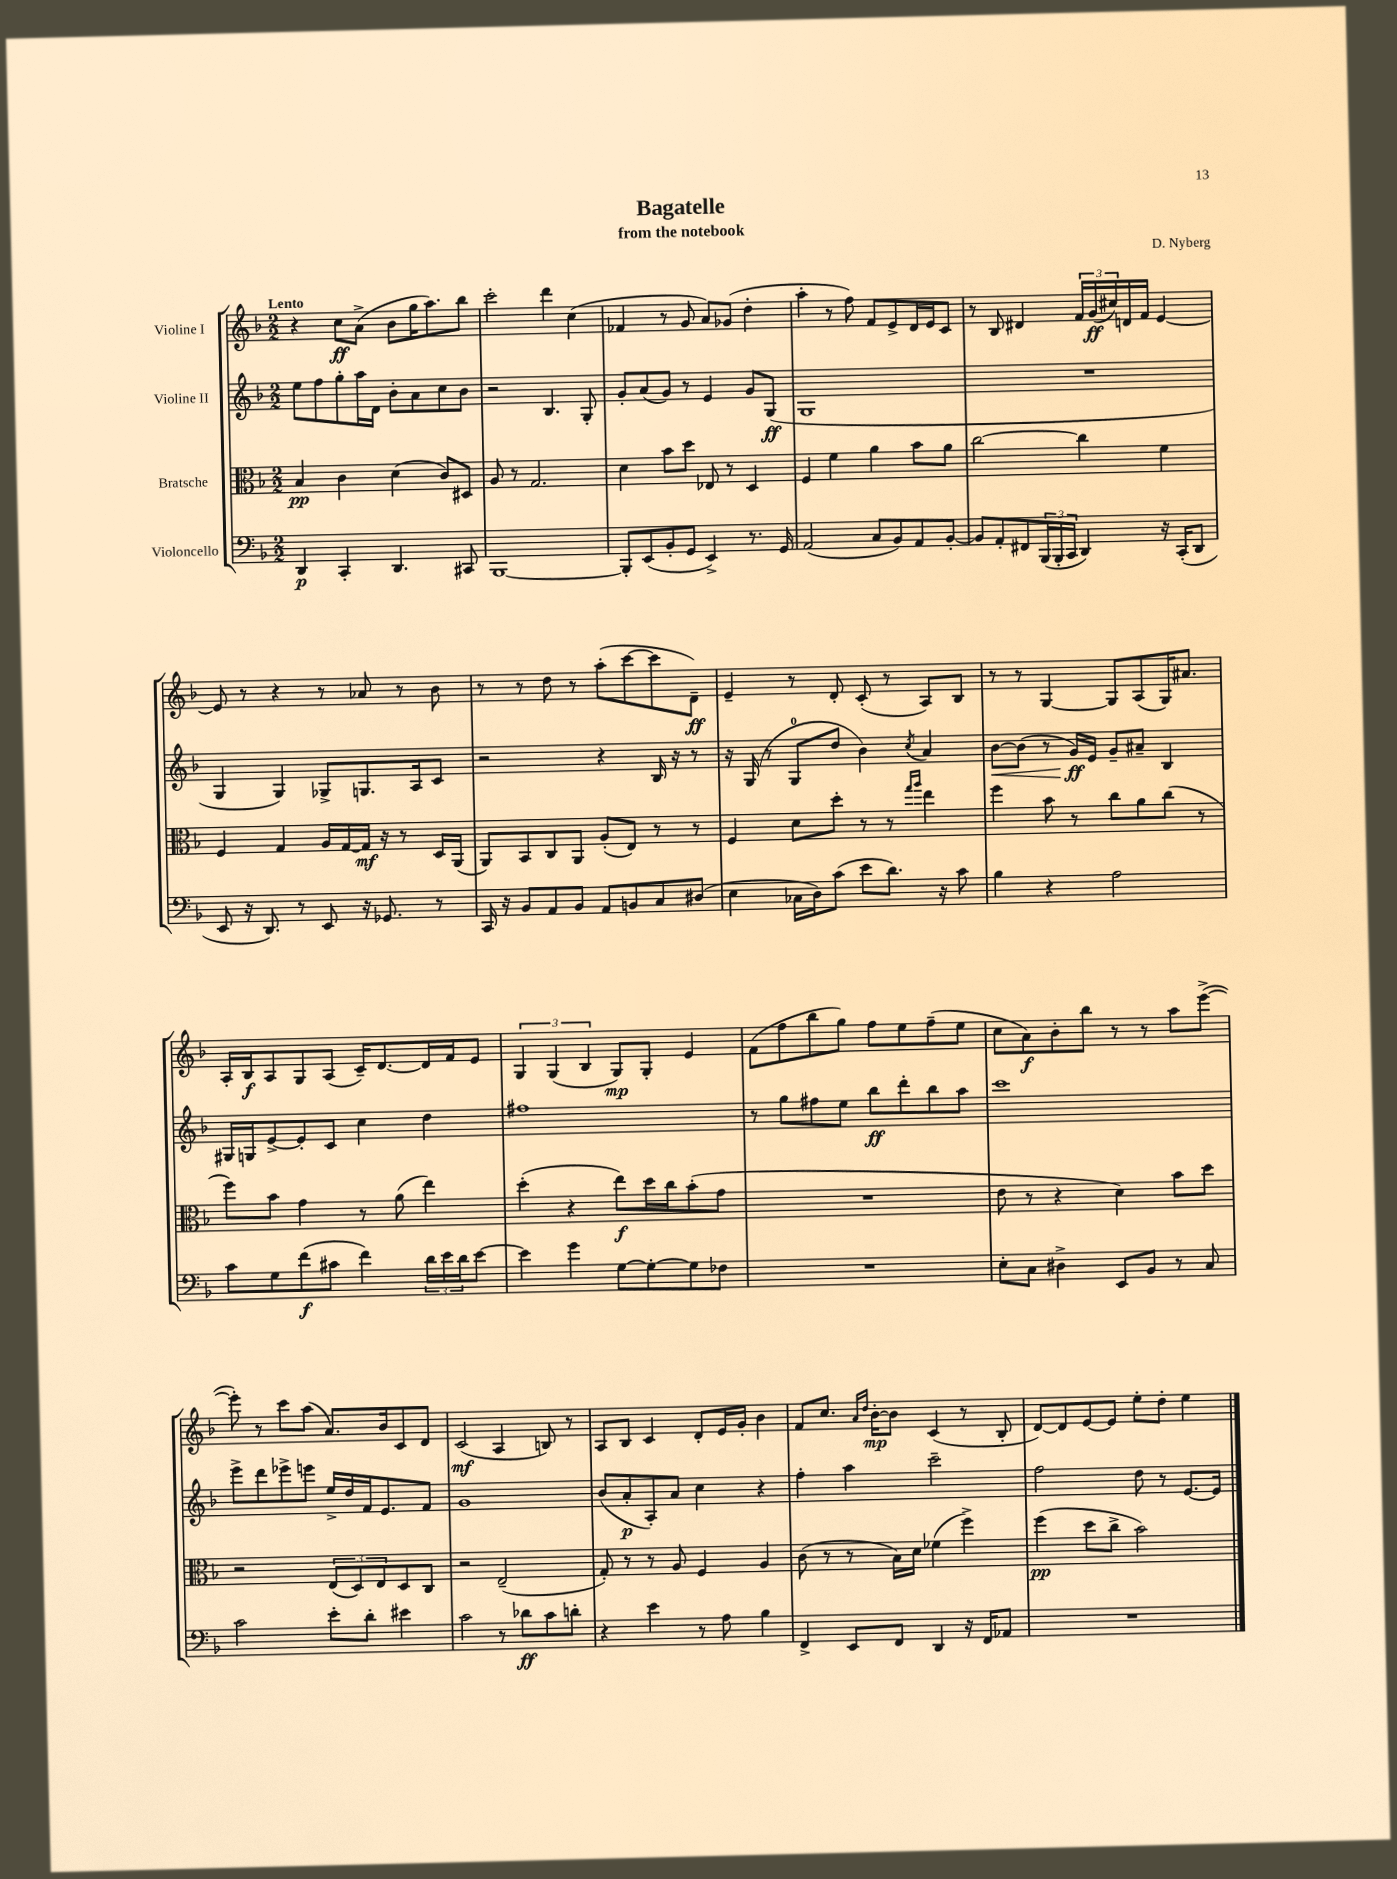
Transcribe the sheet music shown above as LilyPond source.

\header { title = "Bagatelle" composer = "D. Nyberg" subtitle = "from the notebook" }
<<
\new StaffGroup <<
\new Staff = "s0" \with { instrumentName = "Violine I" } {
    \clef treble \key f \major \numericTimeSignature \time 2/2 \tempo "Lento"
    r4 c''8\ff a'8->( bes'8 g''16 a''8.) bes''8 |
    c'''2-. d'''4 c''4( |
    fes'4 r8 g'8 a'8) ges'8( d''4-. |
    a''4-. r8 f''8) f'8 e'8-> d'16 e'16 c'8 |
    r8 bes8 dis'4 \tuplet 3/2 { f'16 g'16\ff( cis''16) } d'16 f'16 e'4~ |
    e'8 r8 r4 r8 aes'8 r8 bes'8 |
    r8 r8 d''8 r8 a''8-.( c'''8~ c'''8 d'8--\ff) |
    e'4-- r8 d'8-. c'8-.( r8 a8) bes8 |
    r8 r8 g4~ g8 a8( g16) ais'8. |
    a16-. bes16\f a8 g8 a8( c'16--) d'8.~ d'16 f'16 e'8 |
    \tuplet 3/2 { g4 g4( bes4 } g8\mp) g8-. e'4 |
    f'8( f''8 bes''8 g''8) f''8 e''8 f''8--( e''8 |
    c''8 a'8\f) bes'8-. bes''8 r8 r8 a''8 e'''8~->( |
    e'''8-.) r8 c'''8 a''8( a'8.) bes'16 c'8 d'8 |
    c'2\mf( a4 b8) r8 |
    a8 bes8 c'4 d'8-. e'16 g'16-. bes'4 |
    f'8 c''8. \grace { a'16 d''16 } bes'16~-.\mp bes'8 c'4( r8 bes8-. |
    d'8~) d'8 e'8~ e'8 e''8-. d''8-. e''4 \bar "|." |
}
\new Staff = "s1" \with { instrumentName = "Violine II" } {
    \clef treble \key f \major \numericTimeSignature \time 2/2
    e''8 f''8 g''8-. a''16 d'16 bes'8-. a'8 c''8 bes'8 |
    r2 bes4. g8-. |
    g'8-. a'8( g'8) r8 e'4 g'8 g8\ff( |
    g1 |
    R1 |
    g4 g4) ges8-> g8. a16 c'8 |
    r2 r4 bes16 r16 r8 |
    r16 g16( r8 g8-0 d''8 bes'4) \acciaccatura { c''8 } a'4 |
    bes'8~\< bes'8( r8 g'16\ff\!) e'16 g'8-- ais'8-- bes4 |
    gis16 g16 e'8~-> e'8-. c'8 c''4 d''4 |
    fis''1 |
    r8 g''8 fis''8 e''8 bes''8\ff d'''8-. bes''8 a''8 |
    c'''1 |
    e'''8-> d'''8 ees'''8-> e'''8 e''16-> d''16 f'16 e'8. f'8 |
    g'1 |
    bes'8( a'8-.\p a8-.) a'8 c''4 r4 |
    f''4-. a''4 c'''2-- |
    f''2 d''8 r8 e'8.~ e'16 \bar "|." |
}
\new Staff = "s2" \with { instrumentName = "Bratsche" } {
    \clef alto \key f \major \numericTimeSignature \time 2/2
    bes4\pp c'4 d'4( c'8) dis8 |
    a8 r8 g2. |
    d'4 bes'8 d''8 ees8 r8 d4 |
    f4 f'4 a'4 bes'8 a'8 |
    c''2~ c''4 f'4 |
    f4 g4 a16 g16~ g16\mf r16 r8 d16 a,16( |
    a,8) bes,8 c8 a,8 a8-.( e8) r8 r8 |
    f4 d'8 d''8-. r8 r8 \grace { g''16 a''16 } e''4 |
    f''4 bes'8 r8 c''8 a'8 c''8( r8 |
    f''8) bes'8 g'4 r8 a'8( e''4) |
    d''4-.( r4 e''8\f) d''16 c''16 bes'8-.( g'8 |
    R1 |
    e'8 r8 r4 d'4) bes'8 d''8 |
    r2 \tuplet 3/2 { e8( d8) e8 } d8 c8 |
    r2 e2--( |
    g8-.) r8 r8 a8 f4 a4 |
    c'8( r8 r8 bes16) d'16 fes'4( f''4->) |
    f''4\pp( d''8 c''8-> bes'2) \bar "|." |
}
\new Staff = "s3" \with { instrumentName = "Violoncello" } {
    \clef bass \key f \major \numericTimeSignature \time 2/2
    d,4\p c,4-. d,4. cis,8 |
    bes,,1~ |
    bes,,8-. e,8( bes,8-. g,8 e,4->) r8. g,16 |
    a,2( c8 bes,8) a,8 bes,8~-. |
    bes,8 a,8-. fis,8 \tuplet 3/2 { bes,,16( bes,,16-. c,16 } d,4) r16 c,16-.( d,8 |
    e,8 r16 d,8.) r8 e,8 r16 ges,8. r8 |
    c,16 r16 bes,8 a,8 bes,8 a,8 b,8 c8 dis8( |
    e4 ces16 d16) c'8( e'8 d'8.) r16 c'8 |
    bes4 r4 a2 |
    c'8 g8 f'8\f( cis'8 f'4) \tuplet 3/2 { d'16 e'16 d'16 } e'8~ |
    e'4 g'4 g8~ g8~-. g8 fes8 |
    R1 |
    e8-. c8 dis4-> e,8 bes,8 r8 c8 |
    c'2 e'8-. d'8-. eis'4 |
    c'2 r8 des'8\ff c'8 d'8-. |
    r4 e'4 r8 a8 bes4 |
    f,4-> e,8 f,8 d,4 r16 f,16 aes,8 |
    R1 \bar "|." |
}
>>
>>
\layout { \context { \Score \remove "Bar_number_engraver" } }
